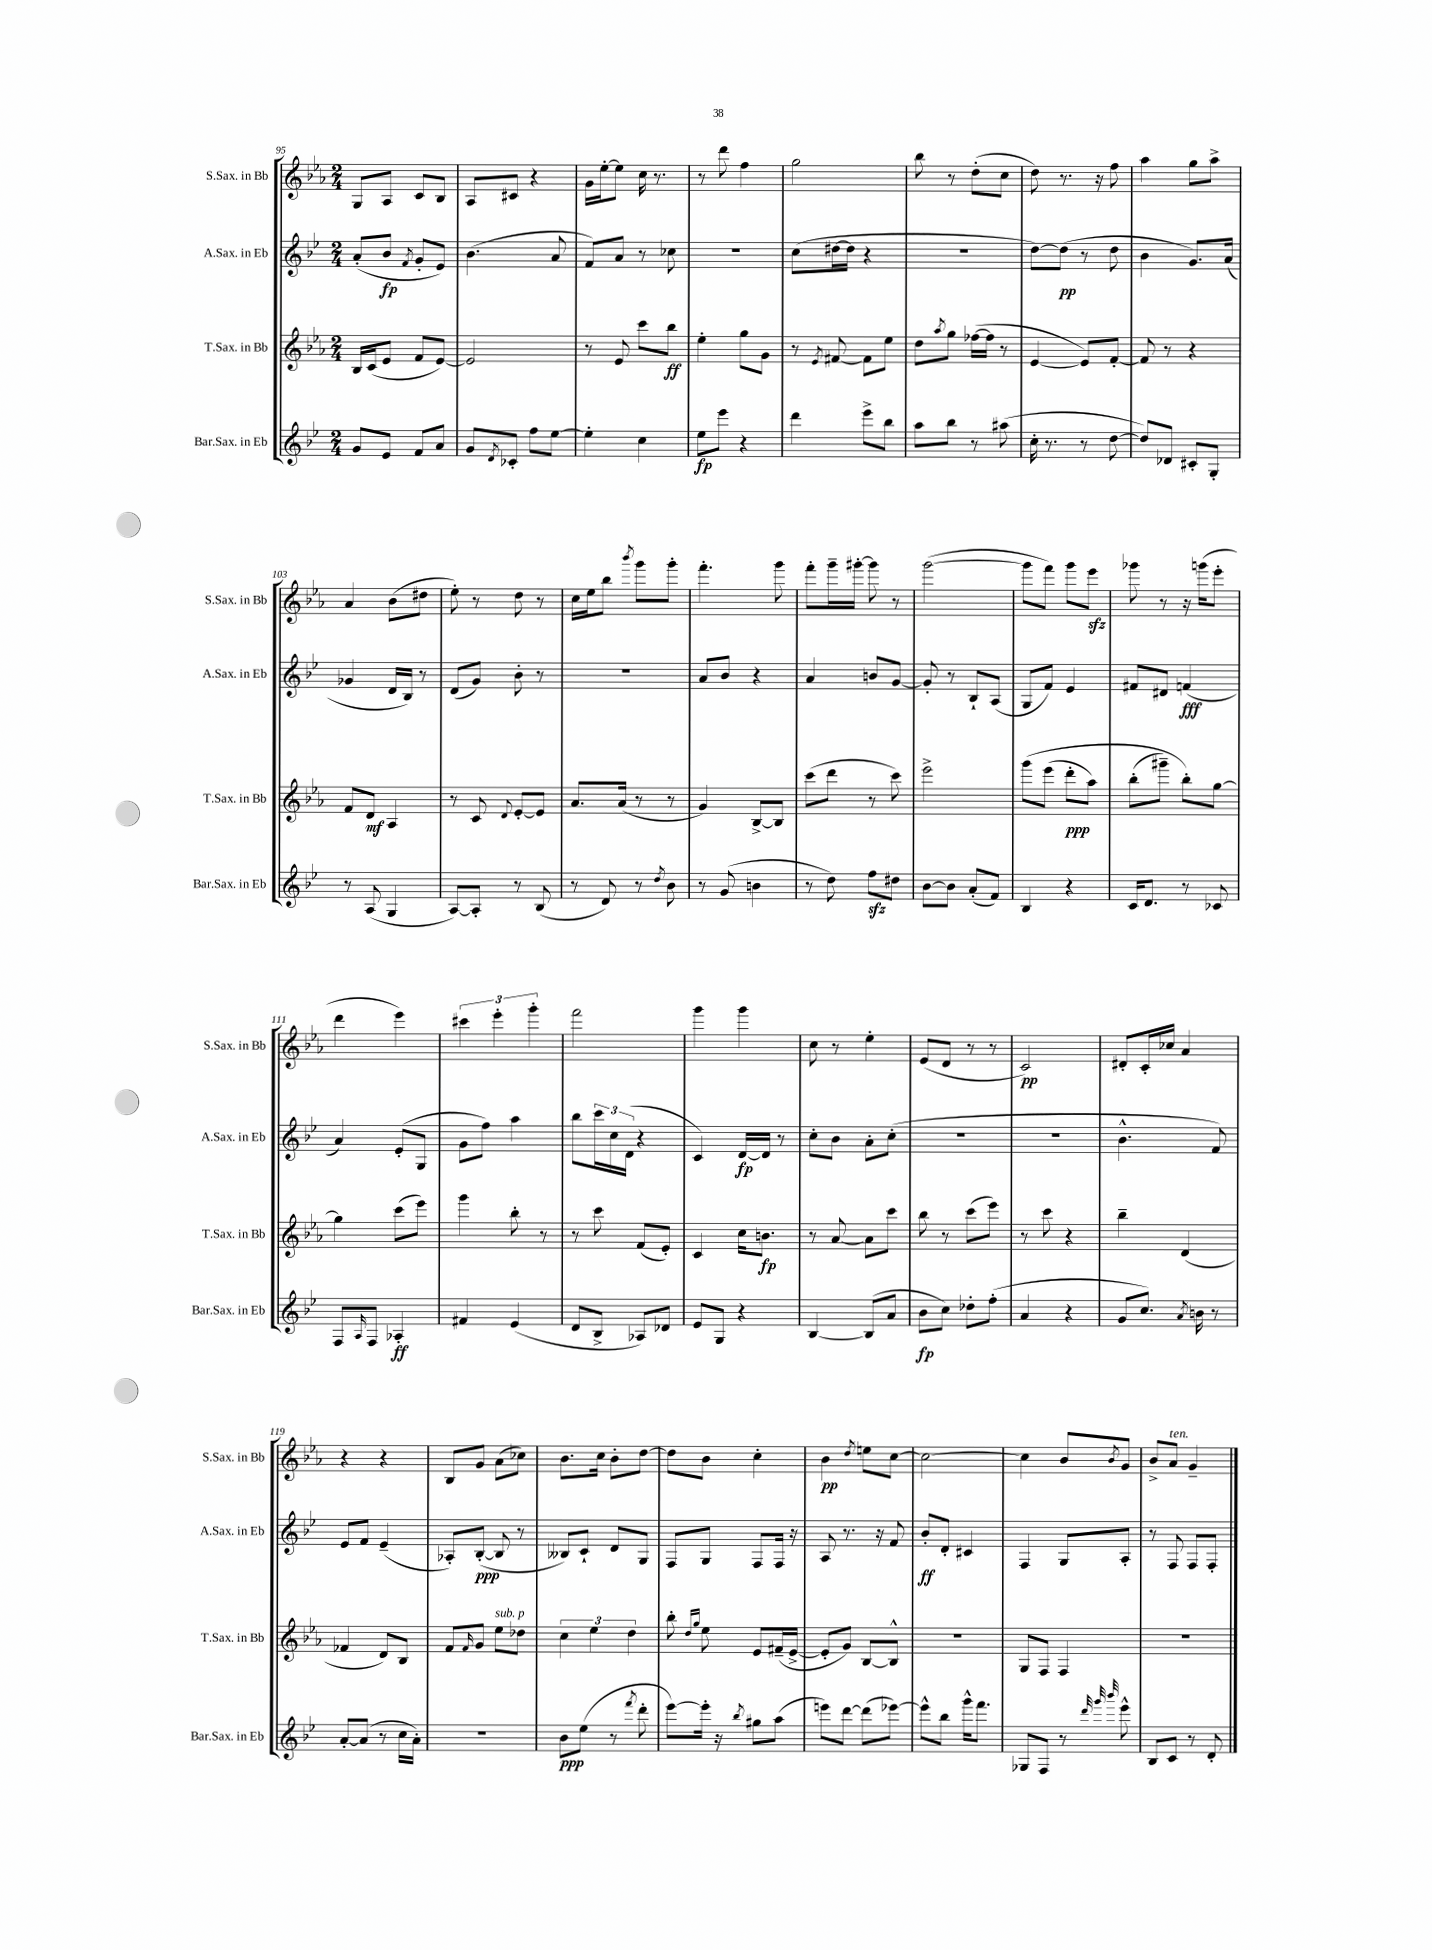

**kern	**dynam	**kern	**dynam	**kern	**dynam	**kern	**dynam
*part4	*part4	*part3	*part3	*part2	*part2	*part1	*part1
*staff4	*staff4	*staff3	*staff3	*staff2	*staff2	*staff1	*staff1
*I"Bar.Sax. in Eb	*	*I"T.Sax. in Bb	*	*I"A.Sax. in Eb	*	*I"S.Sax. in Bb	*
*I'Bar.Sax. in Eb	*	*I'T.Sax. in Bb	*	*I'A.Sax. in Eb	*	*I'S.Sax. in Bb	*
*clefG2	*	*clefG2	*	*clefG2	*	*clefG2	*
*k[b-e-]	*	*k[b-e-a-]	*	*k[b-e-]	*	*k[b-e-a-]	*
*M2/4	*	*M2/4	*	*M2/4	*	*M2/4	*
=95	=95	=95	=95	=95	=95	=95	=95
8g/L	.	16B-/LL	.	(8a'/L	.	8G/L	.
.	.	(16c/J	.	.	.	.	.
8e-/J	.	8e-/J	.	8b-/J	fp	8A-/J	.
.	.	.	.	8qf/	.	.	.
8f/L	.	8f/L	.	8g'/L	.	8c/L	.
8a/J	.	[8e-/J)	.	8e-/J)	.	8B-/J	.
=96	=96	=96	=96	=96	=96	=96	=96
8g/L	.	2e-/]	.	(4.b-\	.	8A-/L	.
8qd/	.	.	.	.	.	.	.
8c-X'/J	.	.	.	.	.	8c#X/J	.
8ff\L	.	.	.	.	.	4r	.
[8ee-\J	.	.	.	8a/	.	.	.
=97	=97	=97	=97	=97	=97	=97	=97
4ee-'\]	.	8r	.	8f/L)	.	16g\LL	.
.	.	.	.	.	.	[16ee-'\J	.
.	.	8e-/	.	8a/J	.	8ee-\J]	.
4cc\	.	8ccc\L	.	8r	.	16cc\	.
.	.	.	.	.	.	8.r	.
.	.	8bb-\J	ff	8cc-X\	.	.	.
=98	=98	=98	=98	=98	=98	=98	=98
8ee-\L	fp	4ee-'\	.	2r	.	8r	.
8eee-\J	.	.	.	.	.	8ddd\	.
4r	.	8gg\L	.	.	.	4ff\	.
.	.	8g\J	.	.	.	.	.
=99	=99	=99	=99	=99	=99	=99	=99
4ddd\	.	8r	.	(8cc\L	.	2gg\	.
.	.	8qe-/	.	.	.	.	.
.	.	[8f#X/	.	[16dd#X\L	.	.	.
.	.	.	.	16dd#\JJ]	.	.	.
8eee-^\L	.	8f#\L]	.	4r	.	.	.
8bb-\J	.	8ee-\J	.	.	.	.	.
=100	=100	=100	=100	=100	=100	=100	=100
8aa\L	.	8dd\L	.	2r	.	8bb-\	.
.	.	8qaa-/	.	.	.	.	.
8bb-\J	.	8gg\J	.	.	.	8r	.
8r	.	([16ff-X\LL	.	.	.	(8dd'\L	.
.	.	16ff-\JJ]	.	.	.	.	.
(8aa#X\	.	8r	.	.	.	8cc\J	.
=101	=101	=101	=101	=101	=101	=101	=101
16cc'\	.	[4e-/	.	[8dd\L)	.	8dd\)	.
8.r	.	.	.	.	.	.	.
.	.	.	.	(8dd\J]	pp	8.r	.
8r	.	8e-/L])	.	8r	.	.	.
.	.	.	.	.	.	16r	.
[8dd\	.	[8f'/J	.	8dd\	.	8ff\	.
=102	=102	=102	=102	=102	=102	=102	=102
8dd/L])	.	8f/]	.	4b-\	.	4aa-\	.
8d-X/J	.	8r	.	.	.	.	.
8c#X'/L	.	4r	.	8.g/L)	.	8gg\L	.
8G'/J	.	.	.	.	.	8aa-^\J	.
.	.	.	.	(16a/Jk	.	.	.
!!LO:LB:g=z
=103	=103	=103	=103	=103	=103	=103	=103
8r	.	8f/L	.	4g-X/	.	4a-/	.
(8A/	.	8d/J	mf	.	.	.	.
4G/	.	4A-/	.	16d/LL	.	(8b-\L	.
.	.	.	.	16B-/JJ)	.	.	.
.	.	.	.	8r	.	8dd#X\J	.
=104	=104	=104	=104	=104	=104	=104	=104
[8A/L)	.	8r	.	(8d/L	.	8ee-'\)	.
8A'/J]	.	8c/	.	8g/J)	.	8r	.
.	.	8qqd/	.	.	.	.	.
8r	.	[8e-'/L	.	8b-'\	.	8dd\	.
(8B-/	.	8e-/J]	.	8r	.	8r	.
=105	=105	=105	=105	=105	=105	=105	=105
8r	.	8.a-/L	.	2r	.	16cc\LL	.
.	.	.	.	.	.	16ee-\J	.
8d/)	.	.	.	.	.	8bb-\J	.
.	.	(16a-/Jk	.	.	.	.	.
.	.	.	.	.	.	8qbbb-/	.
8r	.	8r	.	.	.	8ggg\L	.
8qdd/	.	.	.	.	.	.	.
8b-\	.	8r	.	.	.	8ggg'\J	.
=106	=106	=106	=106	=106	=106	=106	=106
8r	.	4g/)	.	8a/L	.	4.fff'\	.
(8g/	.	.	.	8b-/J	.	.	.
4bn\	.	[8B-^/L	.	4r	.	.	.
.	.	8B-/J]	.	.	.	8ggg\	.
=107	=107	=107	=107	=107	=107	=107	=107
8r	.	(8ccc\L	.	4a/	.	8fff'\L	.
8dd\)	.	8ddd\J	.	.	.	16ggg~\L	.
.	.	.	.	.	.	[16ggg#X'\JJ	.
8ffzz\L	.	8r	.	8bn/L	.	8ggg#\]	.
8dd#X\J	.	8ccc\)	.	[8g/J	.	8r	.
=108	=108	=108	=108	=108	=108	=108	=108
[8b-\L	.	2eee-^\	.	8g'/]	.	([2ggg\	.
8b-\J]	.	.	.	8r	.	.	.
(8a'/L	.	.	.	8B-`/L	.	.	.
8f/J)	.	.	.	(8A/J	.	.	.
=109	=109	=109	=109	=109	=109	=109	=109
4B-/	.	(8ggg\L	.	8G/L	.	8ggg\L]	.
.	.	(8eee-\J	.	8f/J)	.	8fff\J)	.
4r	.	8ddd'\L	ppp	4e-/	.	8ggg\L	.
.	.	8aa-\J)	.	.	.	8eee-zz\J	.
=110	=110	=110	=110	=110	=110	=110	=110
16c/KL	.	(8bb-'\L	.	8f#X/L	.	8ggg-X\	.
8.d/J	.	.	.	.	.	.	.
.	.	8ggg#X~\J)	.	8d#X/J	.	8r	.
8r	.	8bb-'\L)	.	(4fn/	fff	16r	.
.	.	.	.	.	.	(16gggn\KL	.
8c-X/	.	[8gg\J	.	.	.	8eee-'\J	.
!!LO:LB:g=z
=111	=111	=111	=111	=111	=111	=111	=111
8F/L	.	4gg\]	.	4a/)	.	4ddd\	.
16qqA/	.	.	.	.	.	.	.
8F/J	.	.	.	.	.	.	.
4A-X'/	ff	(8ccc\L	.	(8e-'/L	.	4eee-\)	.
.	.	8eee-\J)	.	8G/J	.	.	.
=112	=112	=112	=112	=112	=112	=112	=112
4f#X/	.	4ggg\	.	8g\L	.	6ccc#X\	.
.	.	.	.	8ff\J)	.	.	.
.	.	.	.	.	.	6eee-'\	.
(4e-/	.	8bb-'\	.	4aa\	.	.	.
.	.	.	.	.	.	6ggg'\	.
.	.	8r	.	.	.	.	.
=113	=113	=113	=113	=113	=113	=113	=113
8d/L	.	8r	.	8bb-\L	.	2fff\	.
8B-^/J	.	8ccc\	.	24ccc\L	.	.	.
.	.	.	.	24cc\	.	.	.
.	.	.	.	(24d\JJ	.	.	.
8A-X/L)	.	(8f/L	.	4r	.	.	.
8d-X/J	.	8e-'/J)	.	.	.	.	.
=114	=114	=114	=114	=114	=114	=114	=114
8e-/L	.	4c/	.	4c/)	.	4ggg\	.
8G/J	.	.	.	.	.	.	.
4r	.	16cc\KL	.	[16d/LL	fp	4ggg\	.
.	.	8.bn\J	fp	16d/JJ]	.	.	.
.	.	.	.	8r	.	.	.
=115	=115	=115	=115	=115	=115	=115	=115
[4B-/	.	8r	.	8cc'\L	.	8cc\	.
.	.	[8a-/	.	8b-\J	.	8r	.
(8B-/L]	.	8a-\L]	.	8a'\L	.	4ee-'\	.
8a/J	.	8ccc\J	.	(8cc'\J	.	.	.
=116	=116	=116	=116	=116	=116	=116	=116
8b-\L	fp	8bb-\	.	2r	.	(8e-/L	.
8cc\J)	.	8r	.	.	.	8d/J	.
8dd-X'\L	.	(8ccc\L	.	.	.	8r	.
(8ff'\J	.	8eee-\J)	.	.	.	8r	.
=117	=117	=117	=117	=117	=117	=117	=117
4a/	.	8r	.	2r	.	2c/)	pp
.	.	8ccc\	.	.	.	.	.
4r	.	4r	.	.	.	.	.
=118	=118	=118	=118	=118	=118	=118	=118
8g/L	.	4bb-~\	.	4.b-^^\	.	8d#X'/L	.
8.cc/J)	.	.	.	.	.	16c'/L	.
.	.	.	.	.	.	16cc-X/JJ	.
.	.	(4d/	.	.	.	4a-/	.
8qa/	.	.	.	.	.	.	.
16bn\	.	.	.	.	.	.	.
8r	.	.	.	8f/)	.	.	.
!!LO:LB:g=z
=119	=119	=119	=119	=119	=119	=119	=119
[8a'/L	.	4f-X/	.	8e-/L	.	4r	.
(8a/J]	.	.	.	8f/J	.	.	.
8r	.	8d/L)	.	(4e-~/	.	4r	.
16cc\LL	.	8B-/J	.	.	.	.	.
16a'\JJ)	.	.	.	.	.	.	.
=120	=120	=120	=120	=120	=120	=120	=120
2r	.	8f/L	.	8A-X'/L)	.	8B-/L	.
.	.	16qqf/	.	.	.	.	.
.	.	8g/J	.	([8B-'/J	ppp	8g/J	.
!	!	!LO:TX:a:i:t=sub. p	!	!	!	!	!
.	.	8ee-\L	.	8B-/]	.	(8a-\L	.
.	.	8dd-X\J	.	8r	.	8cc-X\J)	.
=121	=121	=121	=121	=121	=121	=121	=121
8b-\L	ppp	6cc\	.	8B--X/L)	.	8.b-\L	.
(8ee-\J	.	.	.	8c`/J	.	.	.
.	.	6ee-\	.	.	.	.	.
.	.	.	.	.	.	16cc\Jk	.
8r	.	.	.	8d/L	.	8b-'\L	.
.	.	6dd\	.	.	.	.	.
8qfff/	.	.	.	.	.	.	.
8ddd'\	.	.	.	8G/J	.	[8dd\J	.
=122	=122	=122	=122	=122	=122	=122	=122
[8eee-\L)	.	8bb-'\	.	8F/L	.	8dd\L]	.
.	.	16qqdd/LL	.	.	.	.	.
.	.	16qqgg/JJ	.	.	.	.	.
16eee-'\Jk]	.	8ee-\	.	8G/J	.	8b-\J	.
16r	.	.	.	.	.	.	.
8qbb-/	.	.	.	.	.	.	.
8gg#X\L	.	8e-/L	.	8F/L	.	4cc'\	.
(8aa\J	.	(16f#X~/L	.	16F/Jk	.	.	.
.	.	[16e-^/JJ	.	16r	.	.	.
=123	=123	=123	=123	=123	=123	=123	=123
8eeen\L)	.	8e-'/L]	.	8A/	.	4b-\	pp
[8ddd\J	.	8g/J)	.	8.r	.	.	.
.	.	.	.	.	.	8qdd/	.
(8ddd\L]	.	[8B-/L	.	.	.	8een\L	.
.	.	.	.	16r	.	.	.
[8eee-X\J)	.	8B-^^/J]	.	8f/	.	[8cc\J	.
=124	=124	=124	=124	=124	=124	=124	=124
8eee-^^\L]	.	2r	.	8b-'/L	ff	2cc\_	.
8bb-\J	.	.	.	8d'/J	.	.	.
16ggg^^\KL	.	.	.	4c#X/	.	.	.
8.fff\J	.	.	.	.	.	.	.
=125	=125	=125	=125	=125	=125	=125	=125
8G-X/L	.	8G/L	.	4F/	.	4cc\]	.
8F/J	.	8F/J	.	.	.	.	.
8r	.	4F/	.	8G/L	.	8b-/L	.
32qqddd/	.	.	.	.	.	.	.
32qqggg/	.	.	.	.	.	.	.
32qqbbb-/	.	.	.	.	.	8qb-/	.
8eee-^^\	.	.	.	8A'/J	.	8g/J	.
=126	=126	=126	=126	=126	=126	=126	=126
8B-/L	.	2r	.	8r	.	8b-^/L	.
!	!	!	!	!	!	!LO:TX:a:i:t=ten.	!
8c/J	.	.	.	8F/	.	8a-/J	.
8r	.	.	.	8F/L	.	4g~/	.
8d'/	.	.	.	8F'/J	.	.	.
==	==	==	==	==	==	==	==
*-	*-	*-	*-	*-	*-	*-	*-
